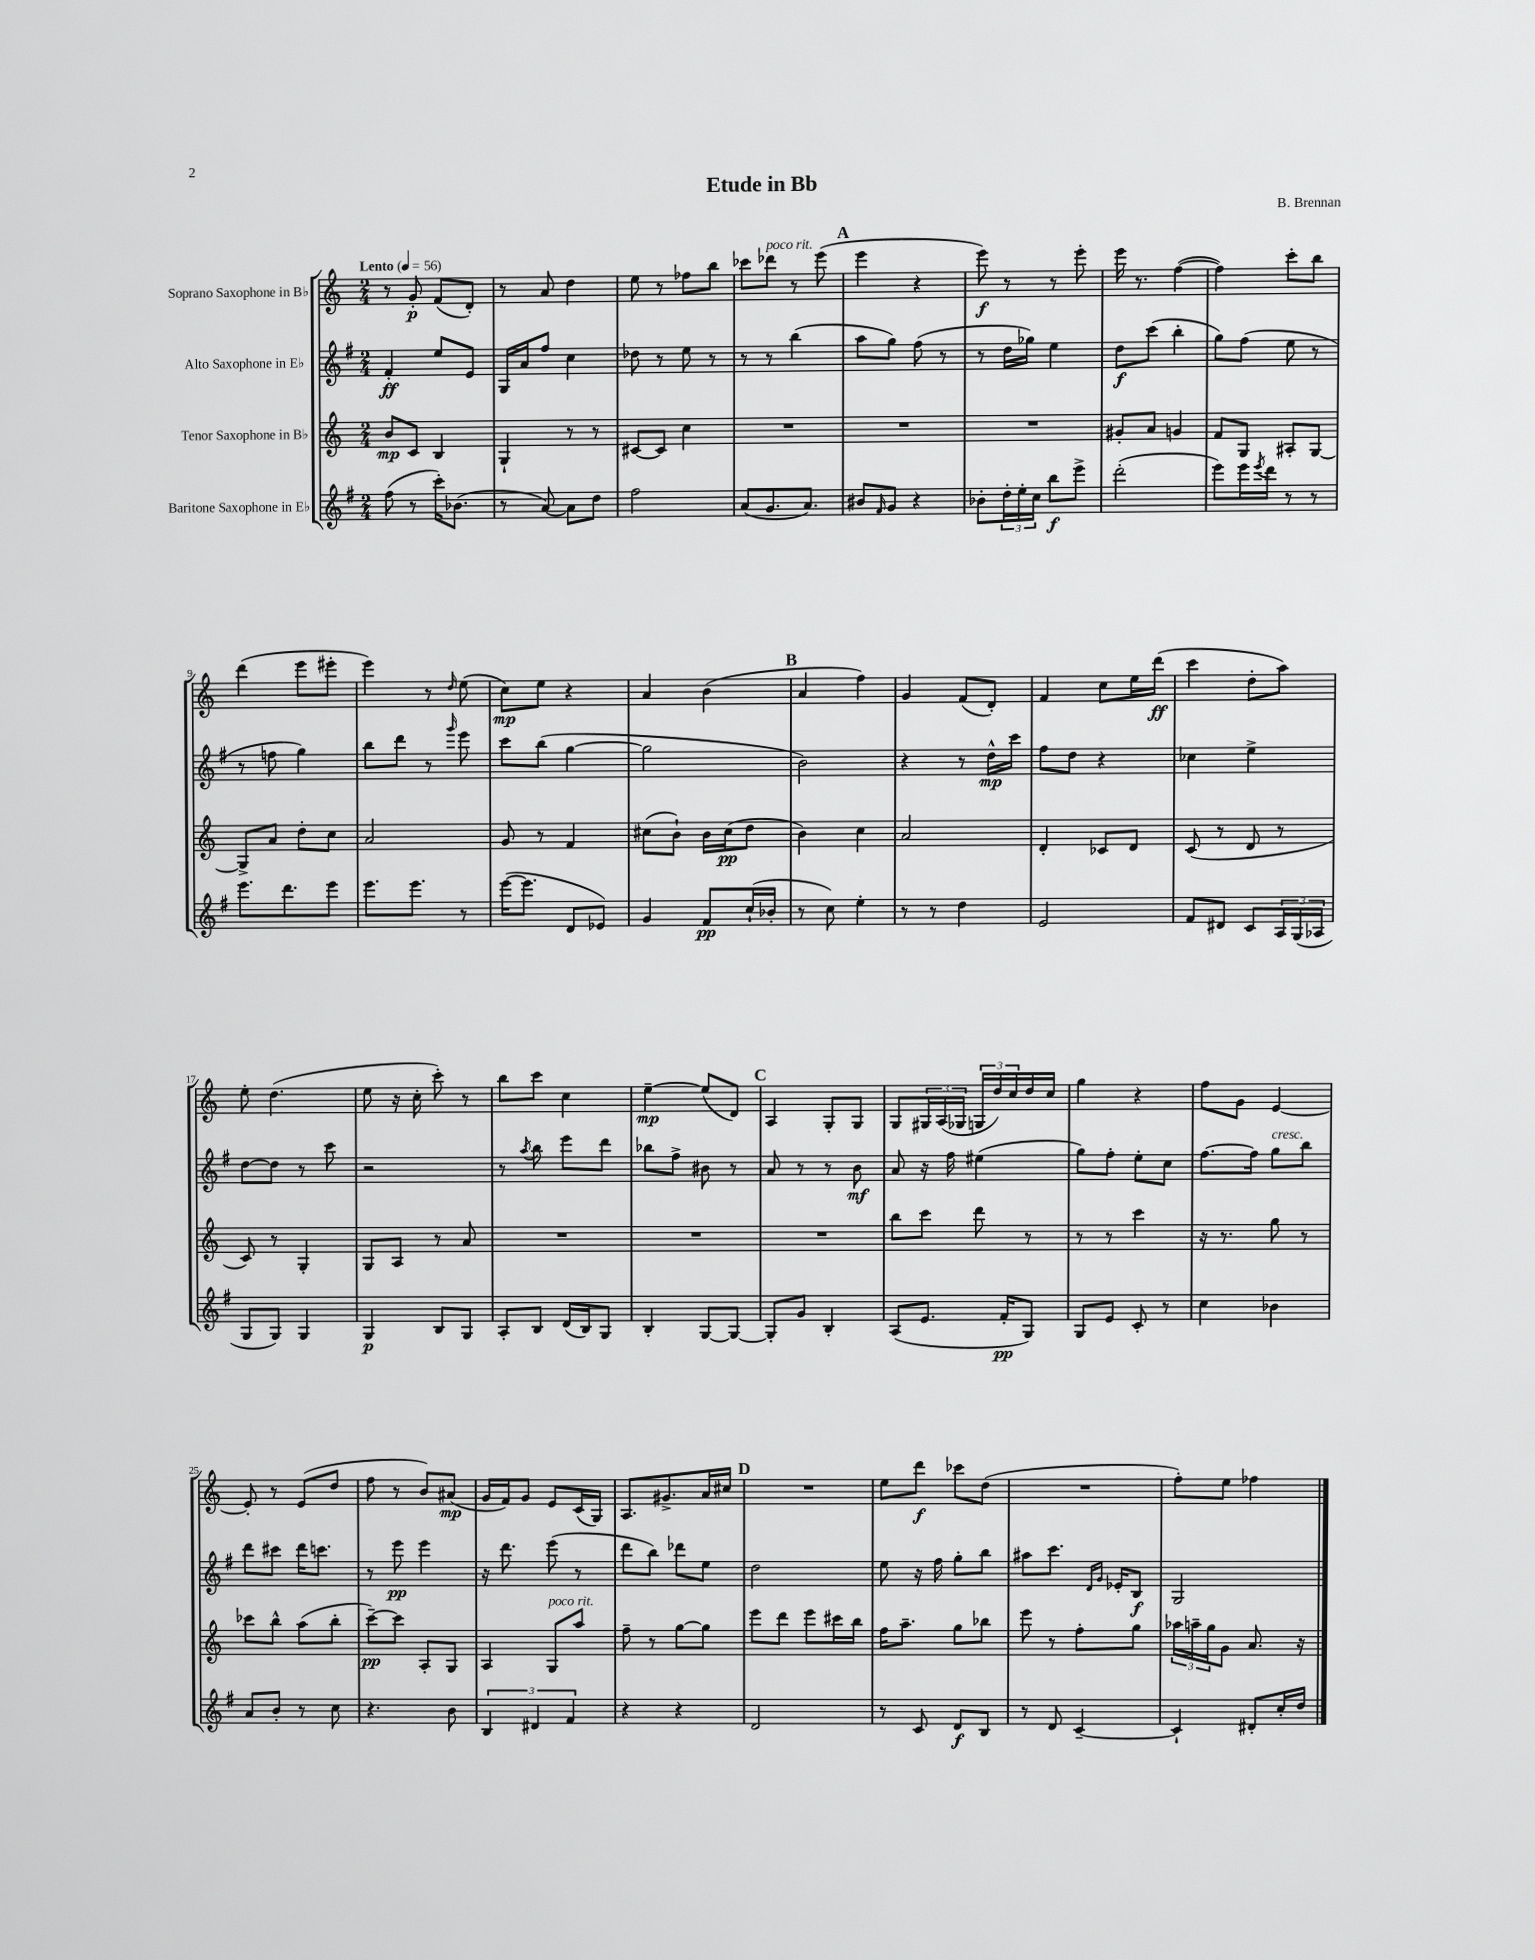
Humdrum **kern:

**kern	**dynam	**kern	**dynam	**kern	**dynam	**kern	**dynam
*part4	*part4	*part3	*part3	*part2	*part2	*part1	*part1
*staff4	*staff4	*staff3	*staff3	*staff2	*staff2	*staff1	*staff1
*I"Baritone Saxophone in E♭	*	*I"Tenor Saxophone in B♭	*	*I"Alto Saxophone in E♭	*	*I"Soprano Saxophone in B♭	*
*clefG2	*	*clefG2	*	*clefG2	*	*clefG2	*
*k[f#]	*	*k[]	*	*k[f#]	*	*k[]	*
*M2/4	*	*M2/4	*	*M2/4	*	*M2/4	*
*MM56	*	*MM56	*	*MM56	*	*MM56	*
=1	=1	=1	=1	=1	=1	=1	=1
!	!	!	!	!	!	!LO:TX:a:B:t=Lento	!
(8ff#\	.	8b/L	mp	4f#'/	ff	8r	.
8r	.	8c/J	.	.	.	8g'/	p
16ccc'\KL)	.	4B/	.	8ee/L	.	(8f/L	.
(8.b-X\J	.	.	.	.	.	.	.
.	.	.	.	8e/J	.	8d'/J)	.
=2	=2	=2	=2	=2	=2	=2	=2
8r	.	4G`/	.	16G/LL	.	8r	.
.	.	.	.	16a/J	.	.	.
[8a/)	.	.	.	8ff#/J	.	8a/	.
8a\L]	.	8r	.	4cc\	.	4dd\	.
8dd\J	.	8r	.	.	.	.	.
=3	=3	=3	=3	=3	=3	=3	=3
2ff#\	.	[8c#X/L	.	8dd-X\	.	8ee\	.
.	.	8c#/J]	.	8r	.	8r	.
.	.	4cc\	.	8ee\	.	8ff-X\L	.
.	.	.	.	8r	.	8bb\J	.
=4	=4	=4	=4	=4	=4	=4	=4
(8a/L	.	2r	.	8r	.	8ccc-X\L	.
!	!	!	!	!	!	!LO:TX:a:i:t=poco rit.	!
8.g/	.	.	.	8r	.	8ddd-X\J	.
.	.	.	.	(4bb\	.	8r	.
8.a/J)	.	.	.	.	.	.	.
.	.	.	.	.	.	(8eee\	.
!!LO:REH:place=s1:t=A
=5	=5	=5	=5	=5	=5	=5	=5
8b#X/L	.	2r	.	8aa\L	.	4eee\	.
16qqf#/	.	.	.	.	.	.	.
8g/J	.	.	.	8gg\J)	.	.	.
4r	.	.	.	(8ff#\	.	4r	.
.	.	.	.	8r	.	.	.
=6	=6	=6	=6	=6	=6	=6	=6
8b-X'\L	.	2r	.	8r	.	8eee\)	f
24dd'\L	.	.	.	16dd\LL	.	8r	.
24ee'\	.	.	.	.	.	.	.
.	.	.	.	16gg-X\JJ)	.	.	.
24cc\JJ	.	.	.	.	.	.	.
8bb\L	f	.	.	4ee\	.	8r	.
8eee^\J	.	.	.	.	.	8eee'\	.
=7	=7	=7	=7	=7	=7	=7	=7
(2ddd'\	.	8g#X'/L	.	8dd\L	f	16eee\	.
.	.	.	.	.	.	8.r	.
.	.	8a/J	.	(8ccc\J	.	.	.
.	.	4gn/	.	4bb'\	.	([4ff\	.
=8	=8	=8	=8	=8	=8	=8	=8
8eee\L)	.	8f/L	.	8gg\L)	.	4ff\])	.
16eee\L	.	8G/J	.	(8ff#\J	.	.	.
8qeee/	.	.	.	.	.	.	.
16ddd\JJ	.	.	.	.	.	.	.
8r	.	8A#X'/L	.	8ee\	.	8ccc'\L	.
8r	.	[8G/J	.	8r	.	8bb\J	.
!!LO:LB:g=z
=9	=9	=9	=9	=9	=9	=9	=9
8.eee\L	.	8G^/L]	.	8r	.	(4ddd\	.
.	.	8a/J	.	8ffn\	.	.	.
8.ddd\	.	.	.	.	.	.	.
.	.	8dd'\L	.	4gg\)	.	8eee\L	.
8eee\J	.	8cc\J	.	.	.	8eee#X'\J	.
=10	=10	=10	=10	=10	=10	=10	=10
8.eee\L	.	2a/	.	8bb\L	.	4eee\)	.
.	.	.	.	8ddd\J	.	.	.
8.eee\J	.	.	.	.	.	.	.
.	.	.	.	8r	.	8r	.
.	.	.	.	16qqggg/	.	16qqdd/	.
8r	.	.	.	8eee\	.	(8ee\	.
=11	=11	=11	=11	=11	=11	=11	=11
([16eee\KL	.	8g/	.	8ccc\L	.	8cc\L)	mp
8.eee\J]	.	.	.	.	.	.	.
.	.	8r	.	(8bb\J	.	8ee\J	.
8d/L	.	4f/	.	[4gg\	.	4r	.
8e-X/J)	.	.	.	.	.	.	.
=12	=12	=12	=12	=12	=12	=12	=12
4g/	.	(8cc#X\L	.	2gg\]	.	4a/	.
.	.	8b`\J)	.	.	.	.	.
8f#/L	pp	16b\LL	.	.	.	(4b\	.
.	.	(16cc#\J	pp	.	.	.	.
(16cc`/L	.	8dd\J	.	.	.	.	.
16b-X'/JJ	.	.	.	.	.	.	.
!!LO:REH:place=s1:t=B
=13	=13	=13	=13	=13	=13	=13	=13
8r	.	4b\)	.	2b\)	.	4a/	.
8cc\)	.	.	.	.	.	.	.
4ee'\	.	4cc\	.	.	.	4ff\)	.
=14	=14	=14	=14	=14	=14	=14	=14
8r	.	2a/	.	4r	.	4g/	.
8r	.	.	.	.	.	.	.
4dd\	.	.	.	8r	.	(8f/L	.
.	.	.	.	16dd^^\LL	mp	8d'/J)	.
.	.	.	.	16ccc\JJ	.	.	.
=15	=15	=15	=15	=15	=15	=15	=15
2e/	.	4d'/	.	8ff#\L	.	4f/	.
.	.	.	.	8dd\J	.	.	.
.	.	8c-X/L	.	4r	.	8cc\L	.
.	.	8d/J	.	.	.	16ee\L	.
.	.	.	.	.	.	(16ddd\JJ	ff
=16	=16	=16	=16	=16	=16	=16	=16
8f#/L	.	(8c/	.	4cc-X\	.	4ccc\	.
8d#X/J	.	8r	.	.	.	.	.
8c/L	.	8d/	.	4ee^\	.	8dd'\L	.
24A/L	.	8r	.	.	.	8aa\J)	.
(24G/	.	.	.	.	.	.	.
24A-X/JJ	.	.	.	.	.	.	.
!!LO:LB:g=z
=17	=17	=17	=17	=17	=17	=17	=17
8G/L	.	8c/)	.	[8dd\L	.	8ee'\	.
8G/J)	.	8r	.	8dd\J]	.	(4.dd\	.
4G/	.	4G'/	.	8r	.	.	.
.	.	.	.	8ccc\	.	.	.
=18	=18	=18	=18	=18	=18	=18	=18
4G/	p	8G/L	.	2r	.	8ee\	.
.	.	8A/J	.	.	.	16r	.
.	.	.	.	.	.	16cc'\	.
8B/L	.	8r	.	.	.	8ccc'\)	.
8G/J	.	8a/	.	.	.	8r	.
=19	=19	=19	=19	=19	=19	=19	=19
8A'/L	.	2r	.	8r	.	8bb\L	.
.	.	.	.	8qaa/	.	.	.
8B/J	.	.	.	8bb\	.	8ccc\J	.
(16d/LL	.	.	.	8eee\L	.	4cc\	.
16B/J)	.	.	.	.	.	.	.
8G/J	.	.	.	8ddd\J	.	.	.
=20	=20	=20	=20	=20	=20	=20	=20
4B'/	.	2r	.	8bb-X\L	.	[4ee~\	mp
.	.	.	.	8ff#^\J	.	.	.
[8G/L	.	.	.	8b#X\	.	(8ee/L]	.
8G/J_	.	.	.	8r	.	8d/J)	.
!!LO:REH:place=s1:t=C
=21	=21	=21	=21	=21	=21	=21	=21
8G'/L]	.	2r	.	8a/	.	4A/	.
8g/J	.	.	.	8r	.	.	.
4B'/	.	.	.	8r	.	8G'/L	.
.	.	.	.	8b\	mf	8G/J	.
=22	=22	=22	=22	=22	=22	=22	=22
(8A/L	.	8bb\L	.	8a/	.	8G/L	.
8.e/J	.	8ccc\J	.	16r	.	24G#X/L	.
.	.	.	.	.	.	(24A/	.
.	.	.	.	16ff#\	.	.	.
.	.	.	.	.	.	24G-X/JJ	.
.	.	8ddd\	.	(4ee#X\	.	24Gn/LL	.
.	.	.	.	.	.	24dd/)	.
16f#'/KL	pp	.	.	.	.	.	.
.	.	.	.	.	.	24cc/	.
8G/J)	.	8r	.	.	.	16dd/	.
.	.	.	.	.	.	16cc/JJ	.
=23	=23	=23	=23	=23	=23	=23	=23
8G/L	.	8r	.	8gg\L)	.	4gg\	.
8e/J	.	8r	.	8ff#'\J	.	.	.
8c'/	.	4ccc\	.	8ee'\L	.	4r	.
8r	.	.	.	8cc\J	.	.	.
=24	=24	=24	=24	=24	=24	=24	=24
4cc\	.	16r	.	[8.ff#\L	.	8ff\L	.
.	.	8.r	.	.	.	.	.
.	.	.	.	.	.	8g\J	.
.	.	.	.	16ff#\Jk]	.	.	.
!	!	!	!	!LO:TX:a:i:t=cresc.	!	!	!
4b-X\	.	8gg\	.	8gg\L	.	[4e/	.
.	.	8r	.	8bb\J	.	.	.
!!LO:LB:g=z
=25	=25	=25	=25	=25	=25	=25	=25
8a/L	.	8ccc-X\L	.	8ddd\L	.	8e'/]	.
8b'/J	.	8bb^^\J	.	8ccc#X\J	.	8r	.
8r	.	(8aa\L	.	16ddd\KL	.	(8e/L	.
.	.	.	.	8.cccn\J	.	.	.
8cc\	.	8bb'\J	.	.	.	8dd/J	.
=26	=26	=26	=26	=26	=26	=26	=26
4.r	.	[8ccc~\L)	pp	8r	.	8ff\	.
.	.	8ccc\J]	.	8eee\	pp	8r	.
.	.	8A'/L	.	4eee\	.	8b/L)	.
8b\	.	8G/J	.	.	.	(8a#X/J	mp
=27	=27	=27	=27	=27	=27	=27	=27
6B/	.	4A/	.	16r	.	16g/LL	.
.	.	.	.	8.ddd\	.	16f/J)	.
.	.	.	.	.	.	8g/J	.
6d#X/	.	.	.	.	.	.	.
!	!	!LO:TX:a:i:t=poco rit.	!	!	!	!	!
.	.	8G/L	.	(8eee\	.	8e/L	.
6f#/	.	.	.	.	.	.	.
.	.	8aa/J	.	8r	.	(16c/L	.
.	.	.	.	.	.	16G/JJ)	.
=28	=28	=28	=28	=28	=28	=28	=28
4r	.	8ff~\	.	8ddd\L	.	8.A/L	.
.	.	8r	.	8bb\J)	.	.	.
.	.	.	.	.	.	8.g#X^/	.
4r	.	[8gg\L	.	8ddd-X\L	.	.	.
.	.	8gg\J]	.	8ee\J	.	16a/L	.
.	.	.	.	.	.	16cc#X/JJ	.
!!LO:REH:place=s1:t=D
=29	=29	=29	=29	=29	=29	=29	=29
2d/	.	8eee\L	.	2dd\	.	2r	.
.	.	8ddd\J	.	.	.	.	.
.	.	8eee\L	.	.	.	.	.
.	.	16ccc#X\L	.	.	.	.	.
.	.	16bb\JJ	.	.	.	.	.
=30	=30	=30	=30	=30	=30	=30	=30
8r	.	16ff\KL	.	8ee\	.	8ee\L	.
.	.	8.aa~\J	.	.	.	.	.
8c/	.	.	.	16r	.	8ddd\J	f
.	.	.	.	16ff#\	.	.	.
8d/L	f	8gg\L	.	8gg'\L	.	8ccc-X\L	.
8B/J	.	8bb-X\J	.	8bb\J	.	(8dd\J	.
=31	=31	=31	=31	=31	=31	=31	=31
8r	.	8eee\	.	8aa#X\L	.	2r	.
8d/	.	8r	.	8.ccc\J	.	.	.
[4c~/	.	8ff'\L	.	.	.	.	.
.	.	.	.	16qqd/LL	.	.	.
.	.	.	.	16qqg/JJ	.	.	.
.	.	.	.	16e-X'/KL	.	.	.
.	.	8gg\J	.	8B/J	f	.	.
=32	=32	=32	=32	=32	=32	=32	=32
4c`/]	.	24aa-X\LL	.	2G/	.	8ff'\L)	.
.	.	24aan~\	.	.	.	.	.
.	.	24gg\J	.	.	.	.	.
.	.	8g\J	.	.	.	8ee\J	.
8d#X'/L	.	8.a/	.	.	.	4ff-X\	.
16cc'/L	.	.	.	.	.	.	.
16dd/JJ	.	16r	.	.	.	.	.
==	==	==	==	==	==	==	==
*-	*-	*-	*-	*-	*-	*-	*-
